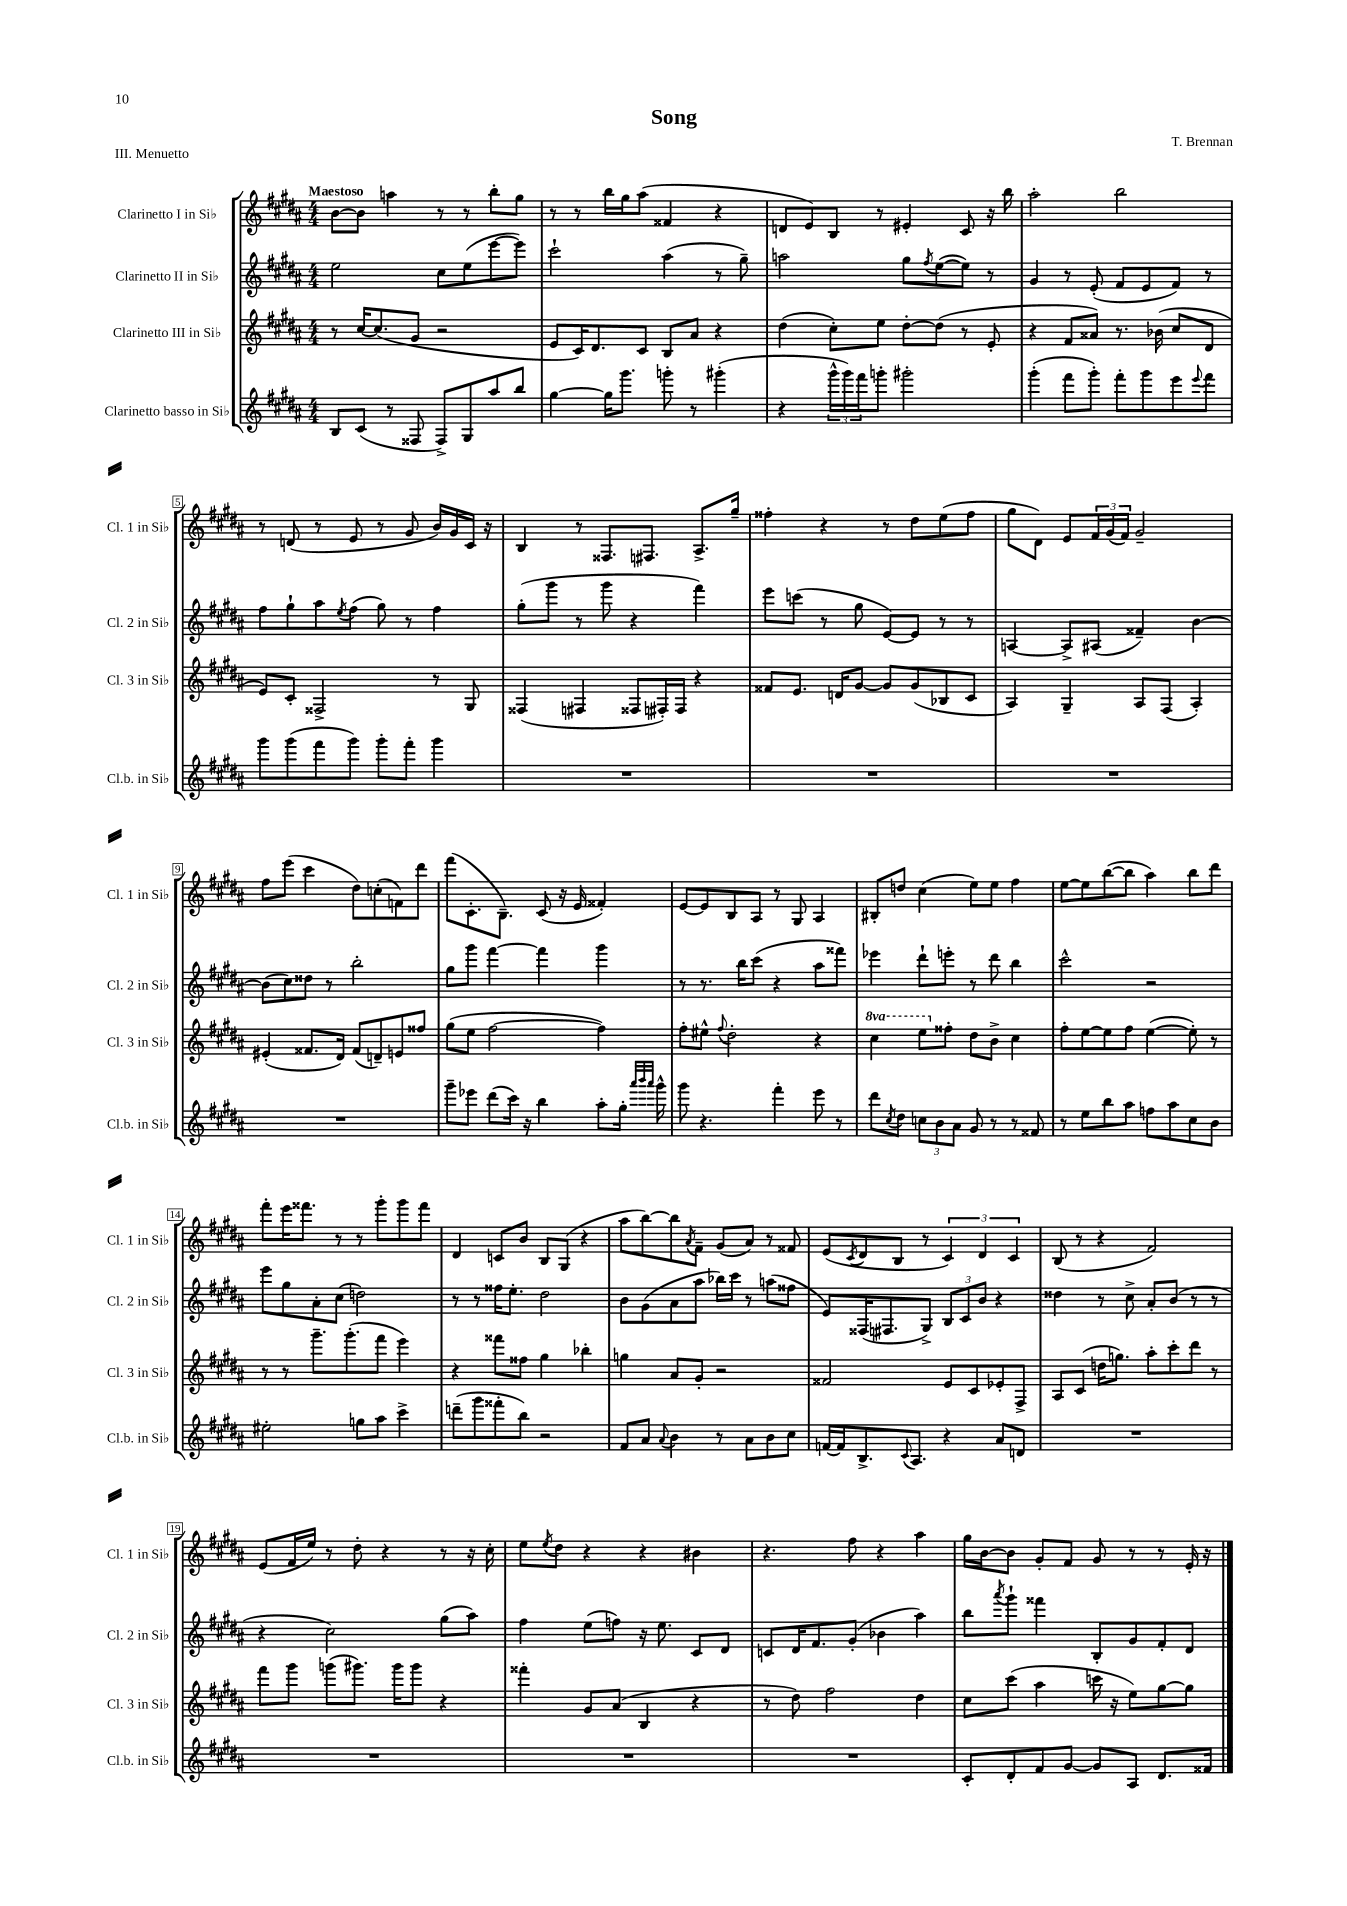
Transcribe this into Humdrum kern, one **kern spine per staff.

**kern	**kern	**kern	**kern
*part4	*part3	*part2	*part1
*staff4	*staff3	*staff2	*staff1
*I"Clarinetto basso in Si♭	*I"Clarinetto III in Si♭	*I"Clarinetto II in Si♭	*I"Clarinetto I in Si♭
*I'Cl.b. in Si♭	*I'Cl. 3 in Si♭	*I'Cl. 2 in Si♭	*I'Cl. 1 in Si♭
*clefG2	*clefG2	*clefG2	*clefG2
*k[f#c#g#d#a#]	*k[f#c#g#d#a#]	*k[f#c#g#d#a#]	*k[f#c#g#d#a#]
*M4/4	*M4/4	*M4/4	*M4/4
=1	=1	=1	=1
!	!	!	!LO:TX:a:B:t=Maestoso
8B/L	8r	2ee\	[8b\L
(8c#/J	[16cc#/KL	.	8b\J]
.	(8.cc#/]	.	.
8r	.	.	4aan\
8F##X/	8g#/J	.	.
8F##^/L)	2r	8cc#\L	8r
8G#/	.	(8ee\	8r
8aa#/	.	[8eee\	8bb'\L
8bb/J	.	8eee\J])	8gg#\J
=2	=2	=2	=2
[4gg#\	8e/L	2ccc#`\	8r
.	16c#/K)	.	8r
.	8.d#/	.	.
16gg#\KL]	.	.	16bb\LL
8.ggg#\J	.	.	16gg#\J
.	8c#/J	.	(8aa#\J
8gggn'\	8B/L	(4aa#\	4f##X/
8r	8a#/J	.	.
(4ggg#X'\	4r	8r	4r
.	.	8gg#~\)	.
=3	=3	=3	=3
4r	(4dd#\	2aan\	8dn/L
.	.	.	8e/)
24ggg#^^\LL	8cc#'\L)	.	8B/J
24ggg#\)	.	.	.
24fff#\J	.	.	.
8gggn'\J	8ee\J	.	8r
2ggg#X'\	[8dd#'\L	8gg#\L	4e#X'/
.	.	8qff#/	.
.	(8dd#\J]	([8ee\	.
.	8r	8ee\J])	8c#/
.	8e'/	8r	16r
.	.	.	16bb\
=4	=4	=4	=4
(4ggg#'\	4r	4g#/	2aa#'\
8fff#\L	8f#/L	8r	.
8ggg#'\J)	8a##X/J)	(8e'/	.
8fff#'\L	8.r	8f#/L	2bb\
8ggg#\	.	8e/	.
.	(16b-X\	.	.
8eee\	8cc#/L	8f#/J)	.
8qqeee/	.	.	.
8fff#\J	8d#/J	8r	.
!!LO:LB:g=z
=5	=5	=5	=5
8ggg#\L	8e/L)	8ff#\L	8r
(8ggg#\	8c#'/J	8gg#`\	(8dn/
8fff#\	2F##X^/	8aa#\	8r
.	.	8qee/	.
8ggg#\J)	.	(8ff#\J	8e/
8ggg#'\L	.	8gg#\)	8r
8fff#'\J	.	8r	8g#/
4ggg#\	8r	4ff#\	16b/LL)
.	.	.	16g#/
.	8G#/	.	16c#/JJ
.	.	.	16r
=6	=6	=6	=6
1r	(4F##X/	(8gg#'\L	4B/
.	.	8ggg#\J	.
.	4F#X/	8r	8r
.	.	8ggg#\	8.F##X/L
.	8F##X/L	4r	.
.	.	.	8.F#X/J
.	16F#X'/L)	.	.
.	16F#/JJ	.	.
.	4r	4fff#\)	8.A#^/L
.	.	.	16gg#~/Jk
=7	=7	=7	=7
1r	8f##X/L	8eee\L	4ff##X'\
.	8.e/J	(8cccn\J	.
.	.	8r	4r
.	16dn/KL	.	.
.	[8g#/J	8gg#\	.
.	8g#/L]	[8e/L)	8r
.	(8g#/	8e/J]	8dd#\L
.	8B-X/	8r	(8ee\
.	8c#/J	8r	8ff##\J
=8	=8	=8	=8
1r	4A#/)	[4An/	8gg#\L
.	.	.	8d#\J)
.	4G#~/	8A^/L]	8e/L
.	.	(8A#X/J	24f#/L
.	.	.	(24g#/
.	.	.	24f#/JJ)
.	8A#/L	4f##X~/)	2g#~/
.	(8F#/J	.	.
.	4A#'/)	[4b\	.
!!LO:LB:g=z
=9	=9	=9	=9
1r	(4e#X'/	(8b\L]	8ff#\L
.	.	8cc#\)	(8eee\J
.	8.f##X/L	8dd##X\J	4ccc#\
.	.	8r	.
.	16d#/Jk)	.	.
.	(8f##/L	2bb'\	8dd#\L)
.	8dn~/)	.	(8ccn'\
.	8en/	.	8fn\)
.	8ff##X/J	.	8ddd#\J
=10	=10	=10	=10
8ggg#~\L	(8gg#\L	8gg#\L	(8fff#\L
8eee-X\J	8ee\J	8ggg#\J	8.c#'\
(8ddd#\L	[2ff#\	[4fff#\	.
.	.	.	8.B~\J)
16ccc#\Jk)	.	.	.
16r	.	.	.
4bb\	.	4fff#\]	(8c#/
.	.	.	16r
.	.	.	16e/
8aa#'\L	4ff#\])	4ggg#\	4f##X'/)
16gg#'\Jk	.	.	.
32qqaaa#/LLL	.	.	.
32qqbbb/	.	.	.
32qqaaa#/JJJ	.	.	.
16ggg#^^\	.	.	.
=11	=11	=11	=11
8ggg#\	8ff#'\L	8r	[8e/L
4.r	8ee#X^^\J	8.r	8e/]
.	8qqff#/	.	.
.	2dd#'\	.	8B/
.	.	16bb\KL	.
.	.	(8ccc#\J	8A#/J
4fff#'\	.	4r	8r
.	.	.	8G#/
8eee\	4r	8aa#\L	4A#/
8r	.	8fff##X\J)	.
=12	=12	=12	=12
*	*8va	*	*
8ddd#\L	4ccc#\	4eee-X\	8B#X'/L
8qcc#/	.	.	.
8dd#\J	.	.	8ddn/J
12ccn\L	8eee\L	8ddd#`\L	(4cc#\
12b\	.	.	.
*	*X8va	*	*
.	8ff##X'\J	8eeen'\J	.
12a#\J	.	.	.
8g#/	8dd#\L	8r	8ee\L)
8r	8b^\J	8ddd#\	8ee\J
8r	4cc#\	4bb\	4ff#\
8f##X/	.	.	.
=13	=13	=13	=13
8r	8ff#'\L	2ccc#^^\	[8ee\L
8ee\L	[8ee\	.	8ee\]
8bb\	8ee\]	.	([8bb\
8aa#\J	8ff#\J	.	8bb\J]
8ffn\L	([4ee\	2r	4aa#\)
8aa#\	.	.	.
8cc#\	8ee'\])	.	8bb\L
8b\J	8r	.	8ddd#\J
!!LO:LB:g=z
=14	=14	=14	=14
2ee#X'\	8r	8eee\L	8fff#'\L
.	8r	8gg#\	16eee\K
.	.	.	8.fff##X\J
.	8.ggg#~\L	8a#'\	.
.	.	(8cc#\J	8r
.	(8.ggg#'\	.	.
8ggn\L	.	2ddn\)	8r
8aa#\J	8fff#\J	.	8ggg#'\L
4ccc#^\	4eee\)	.	8ggg#\
.	.	.	8fff##\J
=15	=15	=15	=15
(8dddn~\L	4r	8r	4d#/
8ggg#\	.	8r	.
8fff##X'\	8fff##X\L	16ff##X\KL	8cn/L
.	.	8.ee'\J	.
8bb\J)	8ff##X\J	.	8b/J
2r	4gg#\	2dd#\	8B/L
.	.	.	(8G#/J
.	4bb-X'\	.	4r
=16	=16	=16	=16
8f#/L	4ggn\	8b\L	8aa#\L
8a#/J	.	(8g#\	[8bb\)
8qqa#/	.	.	.
4b\	8a#/L	8a#\	8bb\]
.	.	.	8qa#/
.	8g#'/J	8aa#\J	8f#~\J
8r	2r	16bb-X\LL)	(8g#/L
.	.	16ccc#\JJ	.
8a#\L	.	8r	8a#/J)
8b\	.	(8aan\L	8r
8cc#\J	.	8ff##X\J	8f##X/
=17	=17	=17	=17
[16fn/LL	2f##X/	8e/L)	(8e/L
16f/J]	.	.	.
.	.	.	8qc#/
8.B^/	.	(16F##X/K	8d#/
.	.	8.F#X/	.
.	.	.	8B/J
8qqc#/	.	.	.
8.A#/J	.	.	.
.	.	8G#^/J)	8r
4r	8e/L	12B/L	6c#/)
.	.	12c#/	.
.	8c#/	.	.
.	.	12b/J	6d#/
8a#/L	8e-X'/	4r	.
.	.	.	6c#/
8dn/J	8F#^/J	.	.
=18	=18	=18	=18
1r	8A#/L	4dd##X\	(8B/
.	(8c#/J	.	8r
.	16ddn\KL	8r	4r
.	8.ggn\J)	.	.
.	.	8cc#^\	.
.	8aa#'\L	8a#'/L	2f#/)
.	8ccc#'\	(8b/J	.
.	8ddd#\J	8r	.
.	8r	8r	.
!!LO:LB:g=z
=19	=19	=19	=19
1r	8fff#\L	4r	(8e/L
.	8ggg#\J	.	16f#/L
.	.	.	16ee/JJ)
.	(8gggn\L	2cc#\)	8r
.	8.ggg#X\J)	.	8dd#'\
.	.	.	4r
.	16ggg#\KL	.	.
.	8ggg#\J	.	.
.	4r	(8gg#\L	8r
.	.	8aa#\J)	16r
.	.	.	16cc#'\
=20	=20	=20	=20
1r	4fff##X'\	4ff#\	8ee\L
.	.	.	8qee/
.	.	.	8dd#\J
.	8g#/L	(8ee\L	4r
.	(8a#/J	8ffn\J)	.
.	4B/	16r	4r
.	.	8.ee\	.
.	4r	8c#/L	4b#X\
.	.	8d#/J	.
=21	=21	=21	=21
1r	8r	8cn/L	4.r
.	8dd#\)	16d#/K	.
.	.	8.f#/	.
.	2ff#\	.	.
.	.	(8g#'/J	8ff#\
.	.	4b-X\	4r
.	4dd#\	4aa#\)	4aa#\
=22	=22	=22	=22
8c#'/L	8cc#\L	8bb\L	16gg#\LL
.	.	.	[16b\J
.	.	8qaaa#/	.
8d#'/	(8ccc#\J	8ggg#`\J	8b\J]
8f#/	4aa#\	4fff##X\	8g#'/L
[8g#/J	.	.	8f#/J
8g#/L]	16cccn\	8B'/L	8g#/
.	16r	.	.
8A#/J	8ee\L)	8g#/	8r
8.d#/L	[8gg#\	8f#'/	8r
.	8gg#\J]	8d#/J	16e'/
16f##X/Jk	.	.	16r
==	==	==	==
*-	*-	*-	*-
